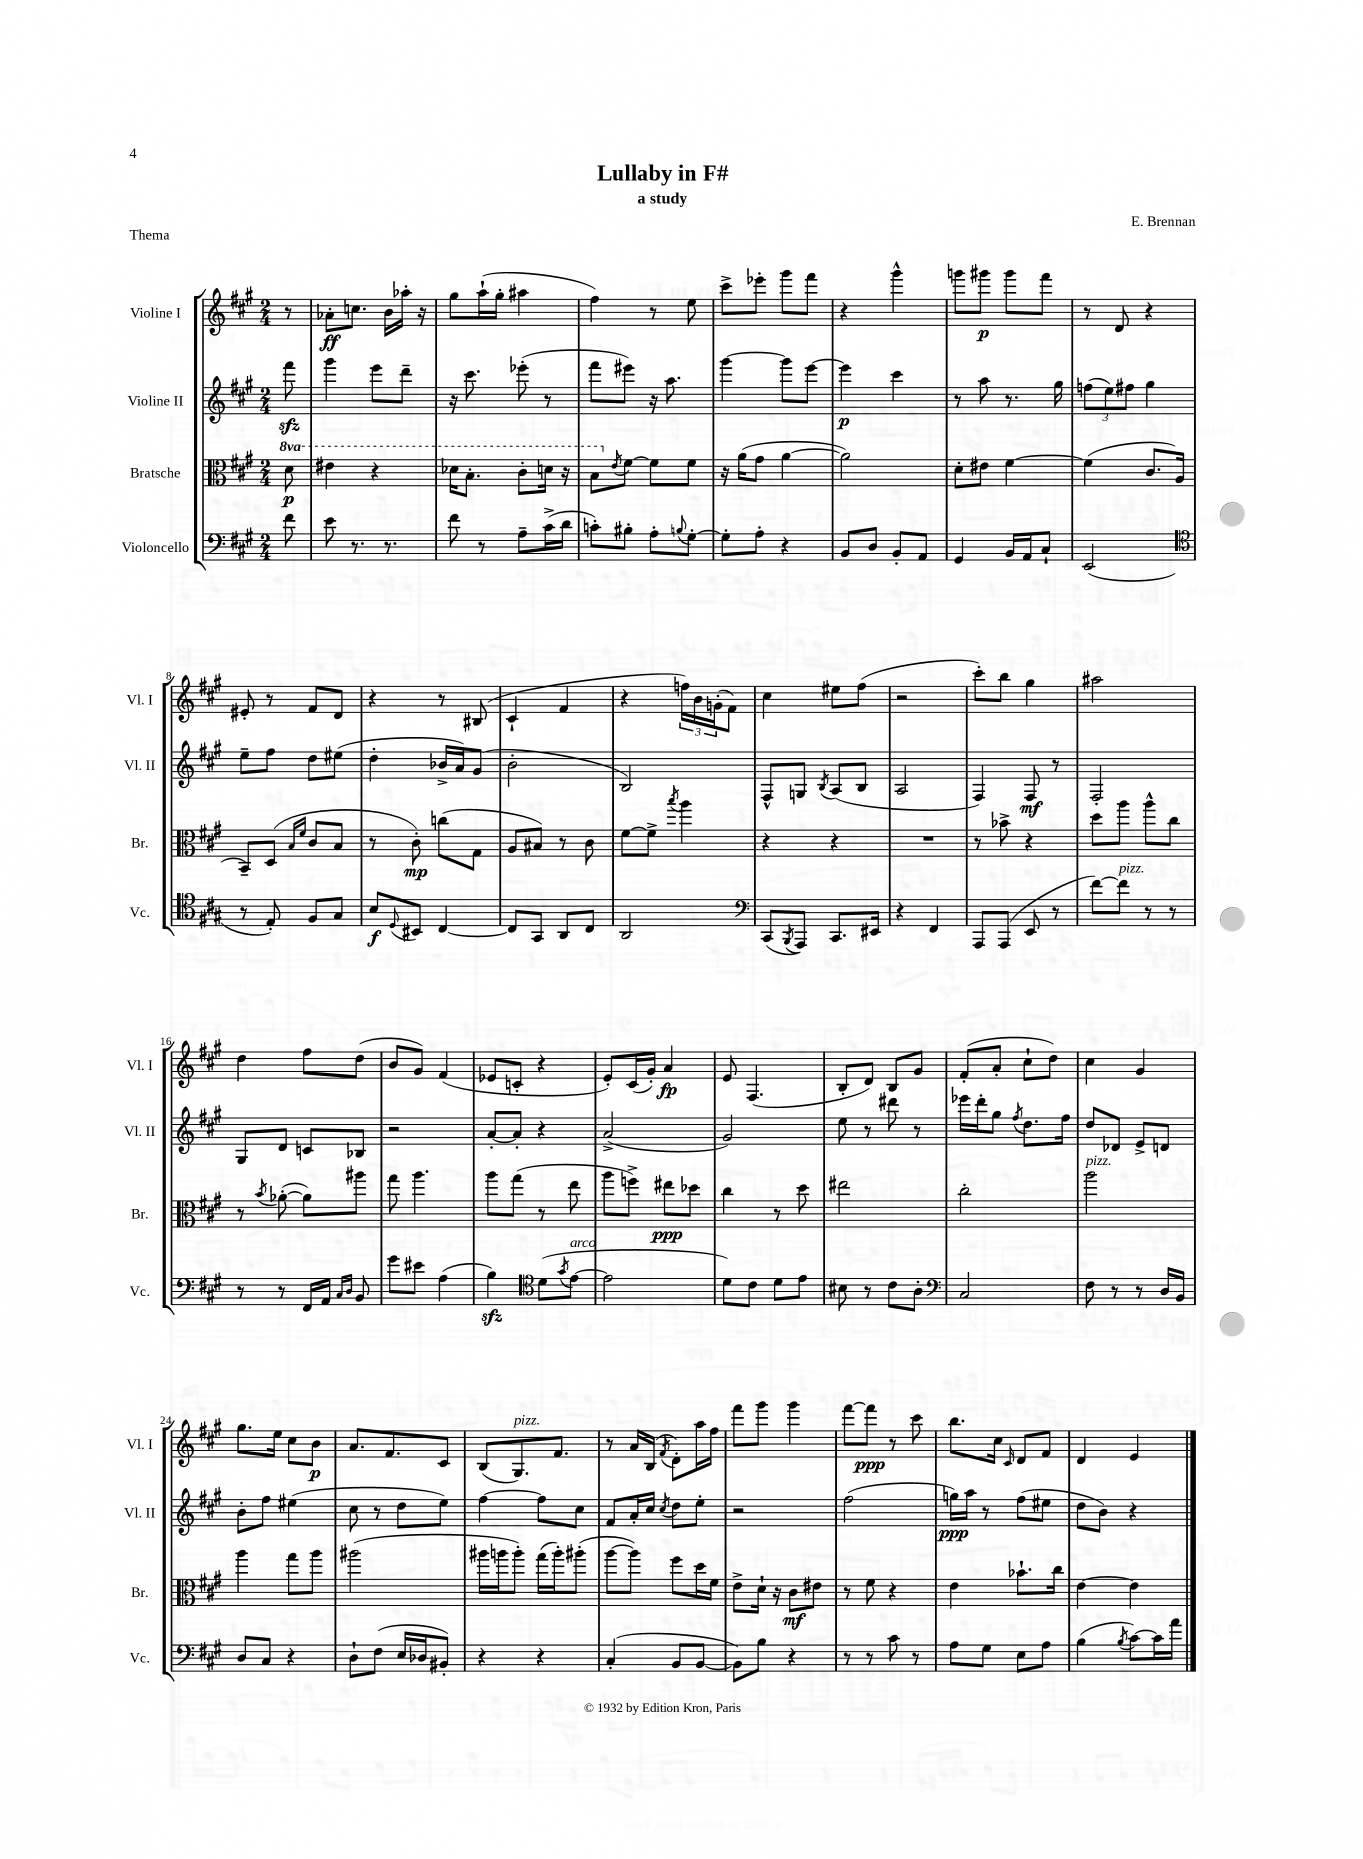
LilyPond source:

\header { title = "Lullaby in F#" composer = "E. Brennan" subtitle = "a study" piece = "Thema" }
<<
\new StaffGroup <<
\new Staff = "s0" \with { instrumentName = "Violine I" shortInstrumentName = "Vl. I" } {
    \clef treble \key a \major \numericTimeSignature \time 2/4 \partial 8
    r8 |
    aes'8-.\ff c''8. b'16 aes''16-. r16 |
    gis''8 a''16-!( gis''16-. ais''4 |
    fis''4) r8 e''8 |
    cis'''8-> ees'''8-. gis'''8 fis'''8 |
    r4 gis'''4-^ |
    g'''8 gis'''8\p gis'''8 fis'''8 |
    r8 d'8 r4 |
    eis'8-. r8 fis'8 d'8 |
    r4 r8 bis8( |
    cis'4-! fis'4 |
    r4 \tuplet 3/2 { f''16) b'16 g'16-.( } fis'8) |
    cis''4 eis''8 fis''8( |
    r2 |
    cis'''8-.) b''8 gis''4 |
    ais''2 |
    d''4 fis''8 d''8( |
    b'8 gis'8) fis'4( |
    ees'8 c'8-. r4 |
    e'8-.) cis'16( gis'16-.) a'4\fp |
    e'8 fis4.( |
    b8-. d'8) b8 gis'8 |
    fis'8-.( a'8-. cis''8-! d''8) |
    cis''4 gis'4 |
    gis''8. e''16 cis''8 b'8\p |
    a'8. fis'8. cis'8 |
    b8( gis8.^\markup { \italic "pizz." }) fis'8. |
    r8 a'16 b16( \acciaccatura { fis'8 } d'8-.) a''16 fis''16 |
    fis'''8 gis'''8 gis'''4 |
    fis'''8~ fis'''8\ppp r8 cis'''8 |
    b''8. cis''16 \grace { cis'16 } d'8 fis'8 |
    d'4 e'4 \bar "|." |
}
\new Staff = "s1" \with { instrumentName = "Violine II" shortInstrumentName = "Vl. II" } {
    \clef treble \key a \major \numericTimeSignature \time 2/4 \partial 8
    fis'''8\sfz |
    gis'''4 e'''8 d'''8-- |
    r16 cis'''8. ees'''8-.( r8 |
    fis'''8 eis'''8) r16 a''8. |
    gis'''4~ gis'''8 e'''8~ |
    e'''4\p cis'''4 |
    r8 a''8 r8. gis''16 |
    \tuplet 3/2 { f''8( e''8) fis''8 } gis''4 |
    e''8-- fis''8 d''8 eis''8( |
    d''4-. bes'16-> a'16) gis'8( |
    b'2-. |
    b2) |
    fis8-^ g8 \acciaccatura { b8 } a8( b8 |
    a2 |
    fis4) fis8\mf r8 |
    fis2-. |
    gis8 d'8 c'8 bes8 |
    r2 |
    a'8~-. a'8-. r4 |
    a'2->( |
    gis'2) |
    e''8 r8 dis'''8 r8 |
    ees'''16 d'''16-. gis''8 \acciaccatura { fis''8 } d''8. fis''16 |
    d''8 des'8 e'8-> d'8 |
    b'8-. fis''8 eis''4( |
    cis''8 r8 d''8 e''8) |
    fis''4~ fis''8 cis''8 |
    fis'8 a'16-. cis''16 \acciaccatura { cis''8 } d''8 e''8-. |
    r2 |
    fis''2( |
    g''16\ppp) a''16 r8 fis''8( eis''8 |
    d''8 b'8) r4 \bar "|." |
}
\new Staff = "s2" \with { instrumentName = "Bratsche" shortInstrumentName = "Br." } {
    \clef alto \key a \major \numericTimeSignature \time 2/4 \set Staff.ottavationMarkups = #ottavation-simple-ordinals \partial 8
    \ottava #1 d''8\p |
    eis''4 r4 |
    des''16 b'8.-. cis''8-. d''16 r16 |
    b'8 \ottava #0 \acciaccatura { e'8 } fis'8~ fis'8 fis'8 |
    r16 a'16( gis'8 a'4~ |
    a'2) |
    d'8-. eis'8 fis'4~ |
    fis'4( cis'8. a16 |
    b,8--) d8( \grace { b16 fis'16 } cis'8 b8 |
    r8 cis'8-.\mp) c''8( gis8 |
    a8 bis8) r8 cis'8 |
    fis'8~ fis'8-> \acciaccatura { b''8 } a''4 |
    r4 r4 |
    R2 |
    r8 bes'8-> r4 |
    d''8 a''8 a''8-^ cis''8 |
    r8 \acciaccatura { b'8 } aes'8~-.( aes'8) ais''8 |
    gis''8 a''4. |
    a''8 gis''8( r8 e''8 |
    a''8 f''8->) eis''8\ppp des''8 |
    cis''4 r8 d''8 |
    eis''2 |
    cis''2-. |
    a''2^\markup { \italic "pizz." } |
    a''4 gis''8 a''8 |
    ais''2( |
    ais''16 a''16 a''8-.) gis''16( a''16-.) ais''8-.( |
    a''8~ a''8) fis''8 d''16 fis'16 |
    e'8-> d'16-! r16 cis'8\mf eis'8 |
    r8 fis'8 r4 |
    e'4 bes'8.-! cis''16 |
    e'4~ e'4 \bar "|." |
}
\new Staff = "s3" \with { instrumentName = "Violoncello" shortInstrumentName = "Vc." } {
    \clef bass \key a \major \numericTimeSignature \time 2/4 \partial 8
    fis'8 |
    e'8 r8. r8. |
    fis'8 r8 a8-- cis'16->( d'16 |
    c'8-.) bis8-. a8-. \appoggiatura { b8 } gis8~-. |
    gis8-. a8-. r4 |
    b,8 d8 b,8-. a,8 |
    gis,4 b,16 a,16 cis8-! |
    e,2( |
    \clef tenor r8 e8-.) fis8 gis8 |
    b8\f \appoggiatura { d8 } bis,8 cis4~ |
    cis8 gis,8 a,8 cis8 |
    a,2 |
    \clef bass cis,8( \acciaccatura { b,,8 } a,,8) cis,8. eis,16 |
    r4 fis,4 |
    a,,8 a,,8( e,8 r8 |
    fis'8~) fis'8^\markup { \italic "pizz." } r8 r8 |
    r8 r8 fis,16 a,16 \grace { cis16 d16 } b,8 |
    gis'8 eis'8 a4( |
    b4\sfz) \clef tenor d'8( \acciaccatura { gis'8 } e'8~^\markup { \italic "arco" } |
    e'2 |
    d'8) cis'8 d'8 e'8 |
    bis8 r8 cis'8 a8-. |
    \clef bass cis2 |
    fis8 r8 r8 d16 b,16 |
    d8 cis8 r4 |
    d8-! fis8( e16 des16 bis,8-.) |
    r4 r4 |
    cis4-.( b,8 b,8~ |
    b,8) b8 r4 |
    r8 r8 cis'8 r8 |
    a8 gis8 e8 a8 |
    b4( \acciaccatura { b8 } cis'8~) cis'16 a'16 \bar "|." |
}
>>
>>
